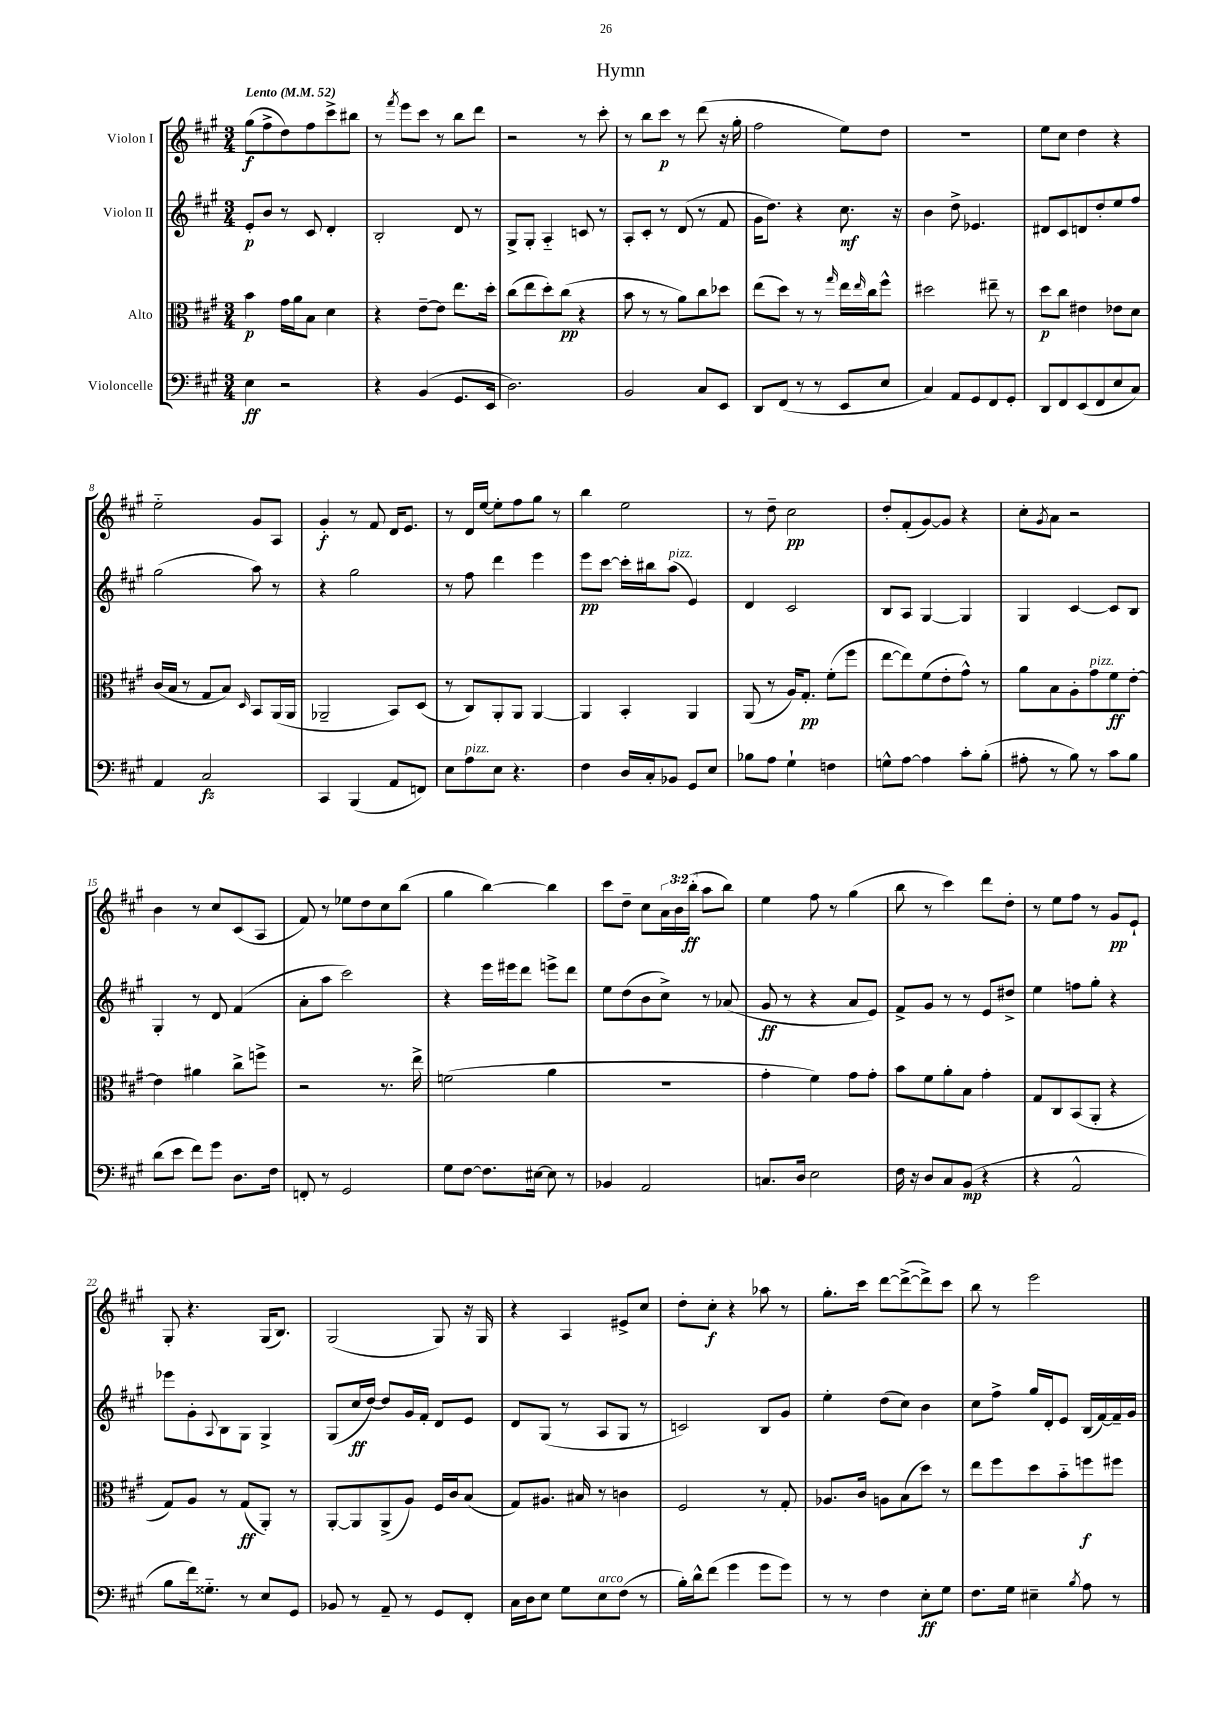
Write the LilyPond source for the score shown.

\header { title = "Hymn" }
<<
\new StaffGroup <<
\new Staff = "s0" \with { instrumentName = "Violon I" } {
    \clef treble \key a \major \numericTimeSignature \time 3/4 \override Staff.TupletNumber.text = #tuplet-number::calc-fraction-text \tempo "Lento" 4 = 52
    gis''8\f( fis''8-> d''8) fis''8 cis'''8-> bis''8 |
    r8 \acciaccatura { fis'''8 } e'''8 cis'''8 r8 b''8 d'''8 |
    r2 r8 cis'''8-. |
    r8 b''8 cis'''8\p r8 d'''8( r16 gis''16-. |
    fis''2 e''8) d''8 |
    R2. |
    e''8 cis''8 d''4 r4 |
    e''2-_ gis'8 a8 |
    gis'4-.\f r8 fis'8 d'16 e'8. |
    r8 d'16 e''16~ e''8-. fis''8 gis''8 r8 |
    b''4 e''2 |
    r8 d''8-- cis''2\pp |
    d''8-. fis'8-.( gis'8~) gis'8 r4 |
    cis''8-. \acciaccatura { gis'8 } a'8 r2 |
    b'4 r8 cis''8 cis'8( a8 |
    fis'8) r8 ees''8 d''8 cis''8 b''8( |
    gis''4 b''4~) b''4 |
    cis'''8 d''8-- cis''8 \tuplet 3/2 { a'16 b'16 b''16-.\ff( } a''8 b''8) |
    e''4 fis''8 r8 gis''4( |
    b''8 r8 cis'''4) d'''8 d''8-. |
    r8 e''8 fis''8 r8 gis'8\pp e'8-! |
    gis8-. r4. gis16( b8.) |
    gis2( gis8) r16 gis16 |
    r4 a4 eis'8-> cis''8 |
    d''8-. cis''8-.\f r4 aes''8 r8 |
    gis''8.-. cis'''16 d'''8~ d'''8~->( d'''8->) cis'''8 |
    b''8 r8 e'''2 \bar "|." |
}
\new Staff = "s1" \with { instrumentName = "Violon II" } {
    \clef treble \key a \major \numericTimeSignature \time 3/4
    e'8-.\p b'8 r8 cis'8 d'4-. |
    b2-. d'8 r8 |
    gis8-> gis8-. a4-_ c'8 r8 |
    a8-. cis'8-. r8 d'8( r8 fis'8 |
    gis'16 d''8.) r4 cis''8.\mf r16 |
    b'4 d''8-> ees'4. |
    dis'8 cis'8 d'8 d''8-. e''8 fis''8 |
    gis''2( a''8) r8 |
    r4 gis''2 |
    r8 fis''8 d'''4 e'''4 |
    e'''8\pp cis'''8~ cis'''16-. bis''16 a''8^\markup { \italic "pizz." }( e'4) |
    d'4 cis'2 |
    b8 a8 gis4~ gis4 |
    gis4 cis'4~ cis'8 b8 |
    gis4-. r8 d'8 fis'4( |
    a'8-. a''8 cis'''2) |
    r4 e'''16 eis'''16 d'''8 e'''8-> d'''8 |
    e''8 d''8( b'8 cis''8->) r8 aes'8( |
    gis'8\ff r8 r4 a'8 e'8) |
    fis'8-> gis'8 r8 r8 e'8 dis''8-> |
    e''4 f''8 gis''8-. r4 |
    ees'''8 gis'8-. \appoggiatura { a8 } b8 gis8 gis4-> |
    gis8( cis''16\ff d''16~) d''8 gis'16 fis'16-. d'8 e'8 |
    d'8 gis8( r8 a8 gis8 r8 |
    c'2) b8 gis'8 |
    e''4-. d''8( cis''8) b'4 |
    cis''8 fis''8-> gis''16 d'16-. e'8 b16( fis'16~) fis'16-- gis'16 \bar "|." |
}
\new Staff = "s2" \with { instrumentName = "Alto" } {
    \clef alto \key a \major \numericTimeSignature \time 3/4
    b'4\p gis'16 a'16 b8 d'4 |
    r4 e'8~-- e'8 e''8. d''16-. |
    cis''8( e''8 d''8-.) cis''8\pp( r4 |
    b'8 r8 r8 a'8) cis''8 des''8 |
    e''8( d''8) r8 r8 \grace { gis''16 } e''16 \grace { e''16 } cis''16 fis''8-^ |
    dis''2 eis''8-- r8 |
    d''8\p cis''8 eis'4 ees'8 d'8 |
    cis'16( b16 r8 gis8 b8) \grace { d16 } b,8 a,16( a,16 |
    aes,2-- b,8) d8( |
    r8 cis8) a,8-. a,8 a,4~ |
    a,4 b,4-. a,4 |
    a,8( r8 a16) gis8.-.\pp fis'8-.( fis''8 |
    e''8~ e''8) fis'8( e'8-. gis'8-^) r8 |
    a'8 b8 a8-. gis'8^\markup { \italic "pizz." } fis'8\ff e'8~-. |
    e'4 ais'4 cis''8-> f''8-> |
    r2 r8. e''16-> |
    f'2( a'4 |
    R2. |
    gis'4-. fis'4) gis'8 gis'8-. |
    b'8 fis'8 a'8-. b8 gis'4-. |
    gis8 cis8 b,8( a,8-. r4 |
    gis8) a8 r8 gis8\ff( a,8-.) r8 |
    a,8~-. a,8 a,8->( a8) fis16 cis'16 b8( |
    gis8) ais8. bis16 r8 c'4 |
    fis2 r8 gis8-. |
    aes8. cis'16 a8 b8( d''8) r8 |
    e''8 fis''8 d''8 b'8-_ f''8\f fis''8 \bar "|." |
}
\new Staff = "s3" \with { instrumentName = "Violoncelle" } {
    \clef bass \key a \major \numericTimeSignature \time 3/4
    e4\ff r2 |
    r4 b,4( gis,8. e,16 |
    d2.) |
    b,2 cis8 e,8 |
    d,8 fis,8( r8 r8 e,8 e8 |
    cis4) a,8 gis,8 fis,8 gis,8-. |
    d,8 fis,8 e,8( fis,8 e8 cis8) |
    a,4 cis2\fz |
    cis,4 b,,4( a,8 f,8) |
    e8 a8^\markup { \italic "pizz." } e8 r4. |
    fis4 d16 cis16-. bes,8 gis,8 e8 |
    bes8 a8 gis4-! f4 |
    g8-^ a8~ a4 cis'8-. b8-.( |
    ais8-. r8 b8) r8 cis'8 b8 |
    d'8( e'8 fis'8) gis'8 d8. fis16 |
    f,8-. r8 gis,2 |
    gis8 fis8~ fis8. eis16~ eis8 r8 |
    bes,4 a,2 |
    c8. d16 e2 |
    fis16 r16 d8 cis8 b,8\mp( r4 |
    r4 a,2-^ |
    b8 fis'16) gisis8.-_ r8 e8 gis,8 |
    bes,8 r8 a,8-- r8 gis,8 fis,8-. |
    cis16 d16 e8 gis8 e8^\markup { \italic "arco" } fis8( r8 |
    b16-.) d'16-^ fis'8( gis'4 gis'8 gis'8) |
    r8 r8 fis4 e8-.\ff gis8 |
    fis8. gis16 eis4-- \acciaccatura { b8 } a8 r8 \bar "|." |
}
>>
>>
